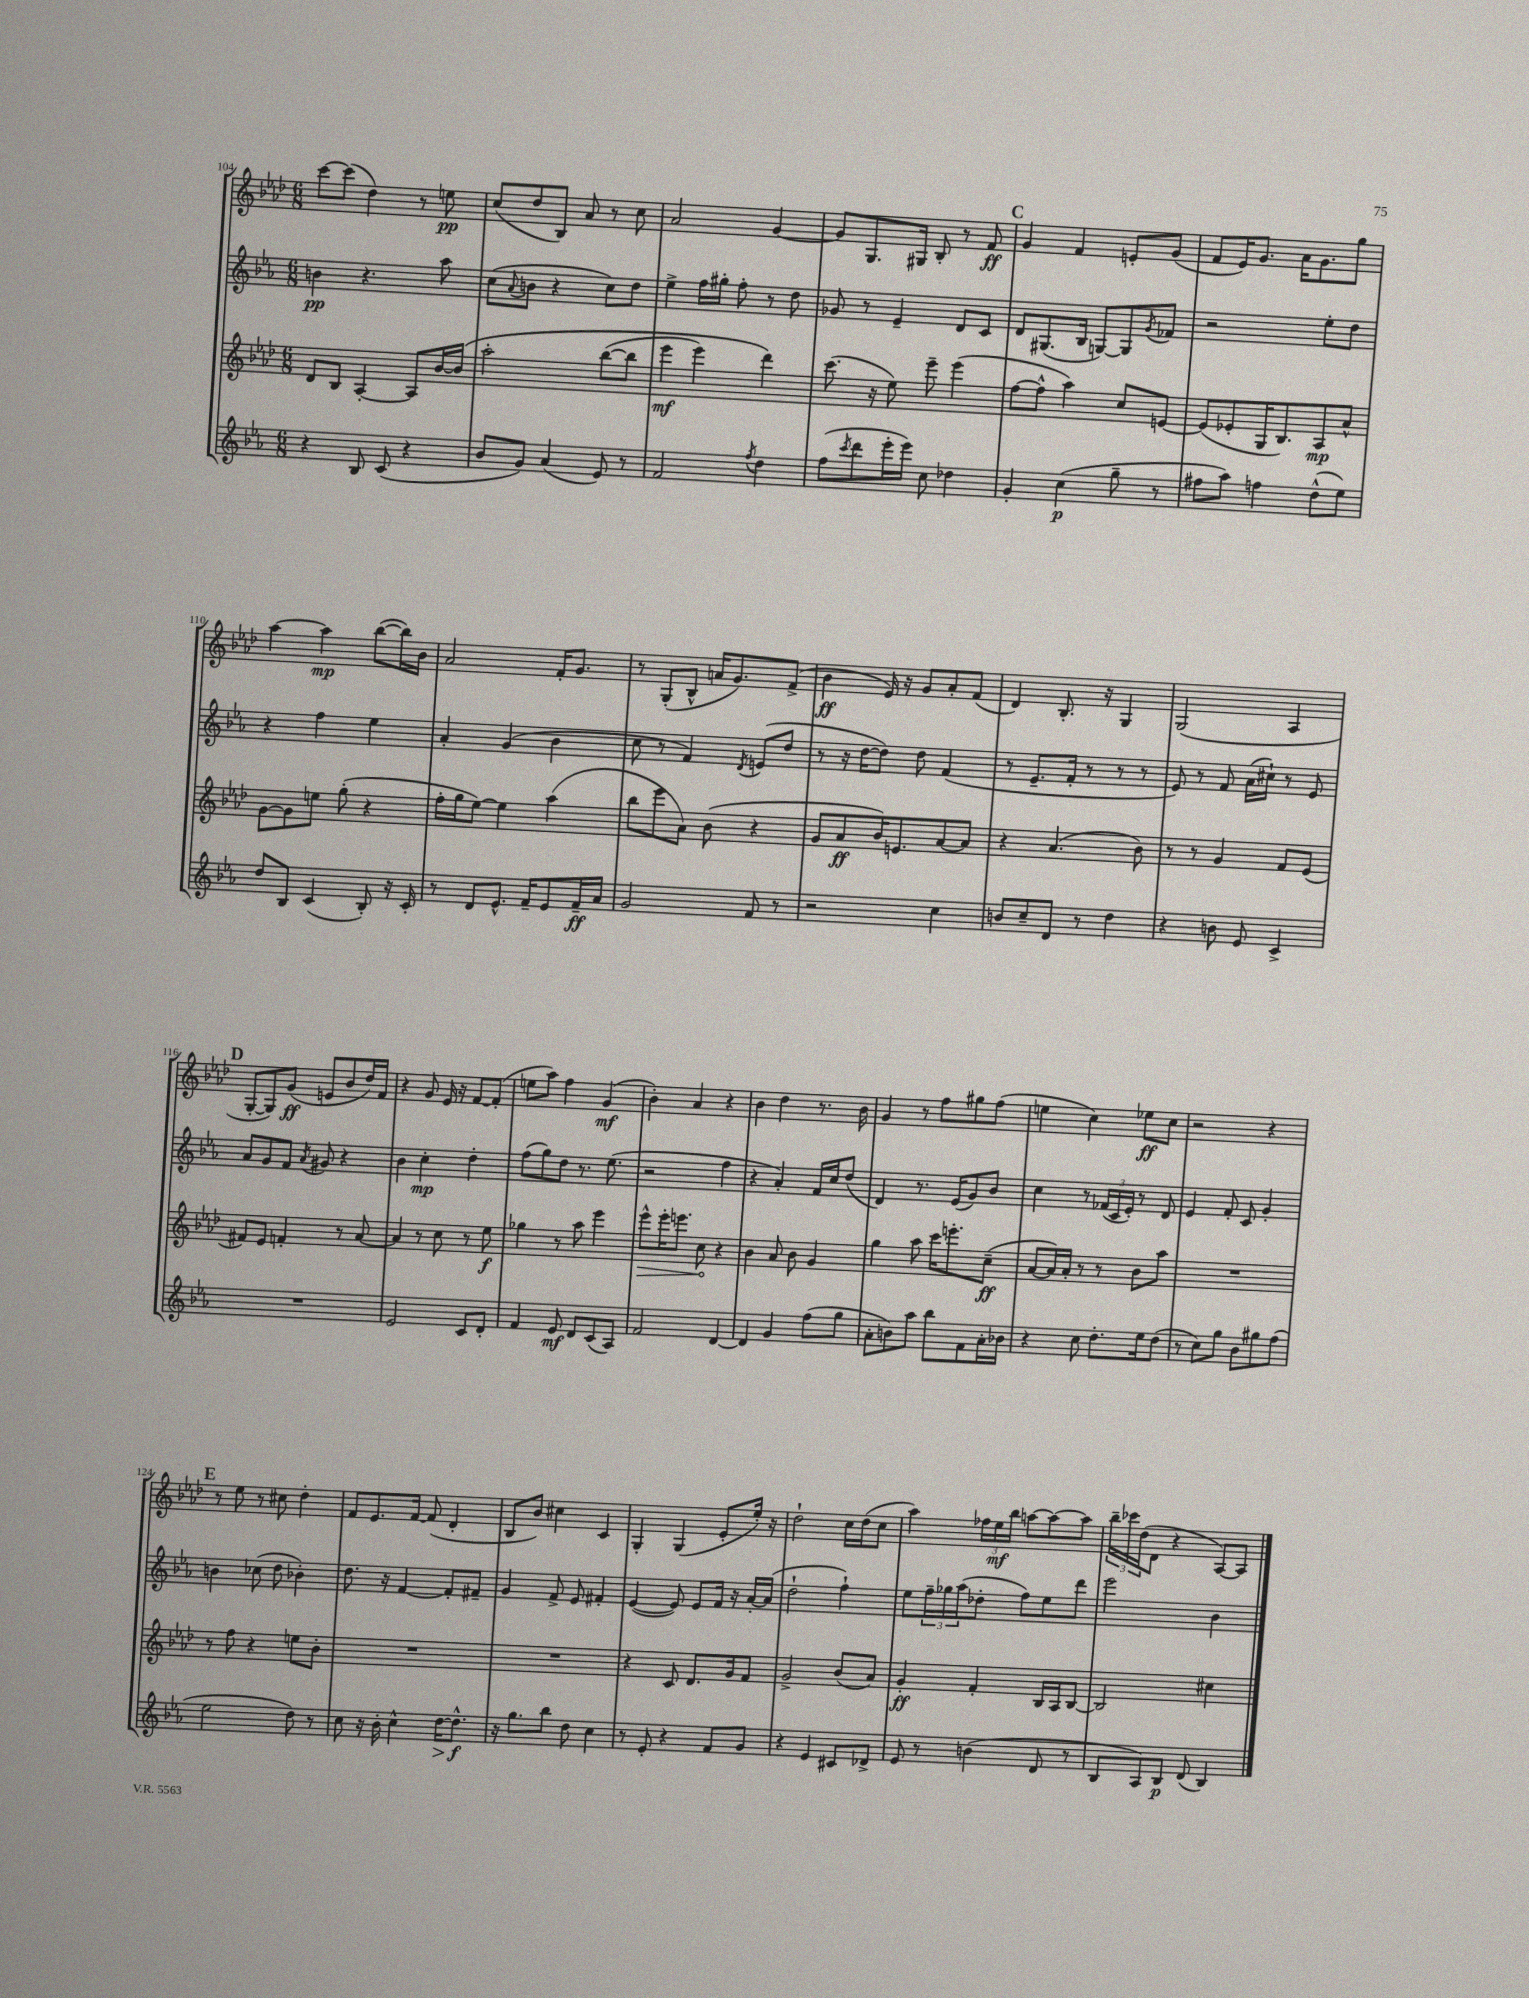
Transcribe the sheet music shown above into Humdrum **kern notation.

**kern	**kern	**kern	**kern
*staff4	*staff3	*staff2	*staff1
*clefG2	*clefG2	*clefG2	*clefG2
*k[b-e-a-]	*k[b-e-a-d-]	*k[b-e-a-]	*k[b-e-a-d-]
*M6/8	*M6/8	*M6/8	*M6/8
4r	8d-/L	4b\	[8ccc\L
.	8B-/J	.	(8ccc\]J
8B-/	[4A-'/	4.r	4dd-\)
(8c/	.	.	.
4r	8A-/]L	.	8r
.	[16b-/L	8aa-\	8ee\
.	&(16b-/]JJ	.	.
=	=	=	=
8b-/L	2aa-'\	(8cc\L	(8cc/L
.	.	8qqa-/	.
8g/J)	.	8b\J	8dd-/
(4a-/	.	4r	8B-/J)
.	.	.	8a-/
8e-/)	([8bb-\L	8cc\L)	8r
8r	8bb-\]J	8dd\J	8cc\
=	=	=	=
2f/	4eee-\	4ee-^\	2a-/
.	4eee-\)	16ff\LL	.
.	.	16gg#'\JJ	.
.	.	8ff'\	.
8qff/	.	.	.
4dd\	4ddd-\&)	8r	[4g/
.	.	8dd\	.
=	=	=	=
(8ff\L	(8.ccc\	8g-/	8g/]L
8qccc/	.	.	.
8ddd\	.	8r	8.G/
.	16r	.	.
16eee-'\L	8ee-\)	4e-~/	.
16eee-\JJ)	.	.	16G#/Jk
8cc\	8eee-~\	.	8B-'/
4dd-\	(4eee-\	8d/L	8r
.	.	8c/J	8f/
=	=	=	=
4g'/	[8ff\L	8d/L	4g/
.	8ff^^\]J	(8.G#/	.
(4cc\	4aa-\)	.	4f/
.	.	16B-/Jk	.
.	.	[8G/L)	.
8gg~\	8cc/L	8G/]	8e'/L
.	.	8qg/	.
8r	[8e/J	8f-/J	(8g/J
=	=	=	=
8ff#\L	(8e/]L	2r	8f/L
8aa-\J)	8e-'/	.	16e-/K)
.	.	.	8.g/J
4ff\	16G/K	.	.
.	8.B-/)	.	.
.	.	.	16a-\LK
.	.	.	8.g\
(8dd^^\L	8A-/	8ee-'\L	.
8ee-\J)	8a-^^/J	8dd\J	8gg\J
=	=	=	=
8dd/L	[8g\L	4r	[4aa-\
8B-/J	8g\]	.	.
(4c/	8ee\J	4ff\	4aa-\]
.	(8gg'\	.	.
8B-'/)	4r	4ee-\	([8bb-\L
16r	.	.	16bb-\]L)
16c'/	.	.	16b-\JJ
=	=	=	=
8r	16ff'\LL	4a-'/	2a-/
.	16gg\J	.	.
8d/L	[8ee-\J)	.	.
8.e-^^/J	4ee-\]	(4g/	.
16f~/LK	.	.	.
8e-/	(4aa-\	4b-\	16f'/LK
.	.	.	8.g/J
16f~/L	.	.	.
16a-/JJ	.	.	.
=	=	=	=
2g/	8bb-\L	8cc\	8r
.	8eee-\	8r	(8G'/L
.	8a-\J)	4f/)	8B-^^/J
.	(8b-\	.	16a/LK
.	.	.	8.g/)
.	.	8qd/	.
8f/	4r	(8e/L	.
8r	.	8dd/J	(8f^/J
=	=	=	=
2r	8g/L	8r	4b-\
.	8a-/	16r	.
.	.	[16dd\LK	.
.	16b-/K)	8dd\]J)	16e-/)
.	8.e/	.	16r
.	.	8dd\	8g/L
4cc\	[8a-/	(4f/	8a-'/
.	8a-/]J	.	(8f/J
=	=	=	=
8b/L	4r	8r	4d-/)
8cc~/	.	8.e-~/L	.
8d/J	(4.a-/	.	8.B-'/
.	.	16f'/Jk	.
8r	.	8r	.
.	.	.	16r
4dd\	.	8r	4G/
.	8b-\)	8r	.
=	=	=	=
4r	8r	8e-/)	(2G/
.	8r	8r	.
8b\	4g/	8f/	.
8e-/	.	(16a-\LL	.
.	.	16cc#`\JJ)	.
4c^/	8f/L	8r	4A-/
.	(8e-/J	8e-/	.
=	=	=	=
2.r	8f#/L)	8a-/L	[8G'/L
.	8e-/J	8g/	8G/])
.	4f'/	8f/J	(8g/J
.	.	8qa-/	.
.	.	8g#/	8e/L
.	8r	4r	8b-/
.	[8a-/	.	16dd-/L)
.	.	.	16f/JJ
=	=	=	=
2e-/	4a-/]	4b-\	4r
.	8r	4cc'\	8g/
.	8cc\	.	16e-/
.	.	.	16r
8c/L	8r	4dd'\	[8f/L
8d'/J	8ee-\	.	(8f'/]J
=	=	=	=
4f/	4gg-\	(8ff\L	8ee\L
.	.	8gg\)	8aa-\J)
8e-/	8r	8dd\J	4ff\
8d/L	8aa-\	8.r	.
(8c/	4eee-\	.	(4g/
.	.	(8.ee-\	.
8A-/J)	.	.	.
=	=	=	=
2f/	8eee-^^\L	2r	4b-'\)
.	16eee-'\K	.	.
.	8.eee\J	.	.
.	.	.	4a-/
.	8cc\	.	.
[4d/	4r	4ff\	4r
=	=	=	=
4d/]	4b-\	4r	4b-\
4g/	8a-/	4a-'/)	4dd-\
.	8b-\	.	.
(8ff\L	4g/	16f/LL	8.r
.	.	16cc/J	.
8gg\J	.	(8dd/J	.
.	.	.	16b-\
=	=	=	=
8a-'\L	4gg\	4d/)	4g/
8b\)	.	.	.
8aa-\J	8aa-\	8.r	8r
8bb-\L	16ccc\LK	.	8ff\L
.	8.eee'\	(16e-/LK	.
8f\	.	8g/)	8gg#\
16a-'\L	(8cc~\J	8b-/J	(8ff\J
16b-\JJ	.	.	.
=	=	=	=
4r	[8a-/L	4cc\	4ee\
.	16a-/]L)	.	.
.	16a-'/JJ	.	.
8cc\	8r	8r	4cc\)
8.dd'\L	8r	(24f-/LL	.
.	.	24c/	.
.	.	24e-'/JJ)	.
.	8b-\L	8r	8ee-\L
16ee-\k	.	.	.
(8dd\J	8aa-\J	8d/	8cc\J
=	=	=	=
8r	2.r	4e-/	2r
8cc\L)	.	.	.
8gg\J	.	8f'/	.
8b-\L	.	8c/	.
8gg#\	.	4g'/	4r
(8ff\J	.	.	.
=	=	=	=
2ee-\	8r	4b\	8r
.	8ff\	.	8ee-\
.	4r	(8cc-\	8r
.	.	8dd\	8cc#\
8dd\)	8ee\L	4b-'\)	4dd-'\
8r	8b-'\J	.	.
=	=	=	=
8cc\	2.r	8.dd\	8f/L
16r	.	.	8.e-/
16b-'\	.	16r	.
4cc^^\	.	[4f/	.
.	.	.	[16f/Jk
.	.	.	(8f/]
[16dd\LK	.	8f'/]L	4d-'/
8.dd^^\]J	.	.	.
.	.	8f#~/J	.
=	=	=	=
16r	2.r	4g/	8B-/L
8.gg\L	.	.	.
.	.	.	8b-/J)
8bb-\J	.	8f^/	4cc#\
8dd\	.	8e-/	.
4cc\	.	4f#'/	4c/
=	=	=	=
8r	4r	([4e-/	4G'/
8e-'/	.	.	.
4r	8c/	8e-/])	(4G/
.	8.d-/L	8e-/L	.
8f/L	.	16f/Jk	8e-'/L
.	16g/k	16r	.
8g/J	8f/J	[16a-'/LL	16ee-'/Jk)
.	.	(16a-/]JJ	16r
=	=	=	=
4r	2g^/	2dd`\	2dd-`\
4e-/	.	.	.
8c#/L	(8b-/L	4ff`\)	16cc\LL
.	.	.	(16dd-\J
8d-^/J	8a-/J)	.	8cc\J
=	=	=	=
8e-/	4g'/	8ee-\L	4aa-\)
8r	.	24ff~\L	.
.	.	24gg-\	.
.	.	(24aa-\J	.
(4b\	4f'/	8dd-'\J	24ff-\LL
.	.	.	24ee-\
.	.	.	24bb-\JJ
.	.	8ff\L)	[8aa\L
8d/	16B-/LL	8ee-\	8aa\_
.	16A-/J	.	.
8r	[8B-/J	8ddd\J	8aa\]J
=	=	=	=
8B-/L	2B-/]	2eee-\	24bb-~\LL
.	.	.	24ccc-\
.	.	.	(24dd-\J
8A-/)	.	.	8d-\J
8B-/J	.	.	4r
(8d/	.	.	.
4B-/)	4cc#\	4b-\	[8A-/L)
.	.	.	8A-/]J
==	==	==	==
*-	*-	*-	*-
